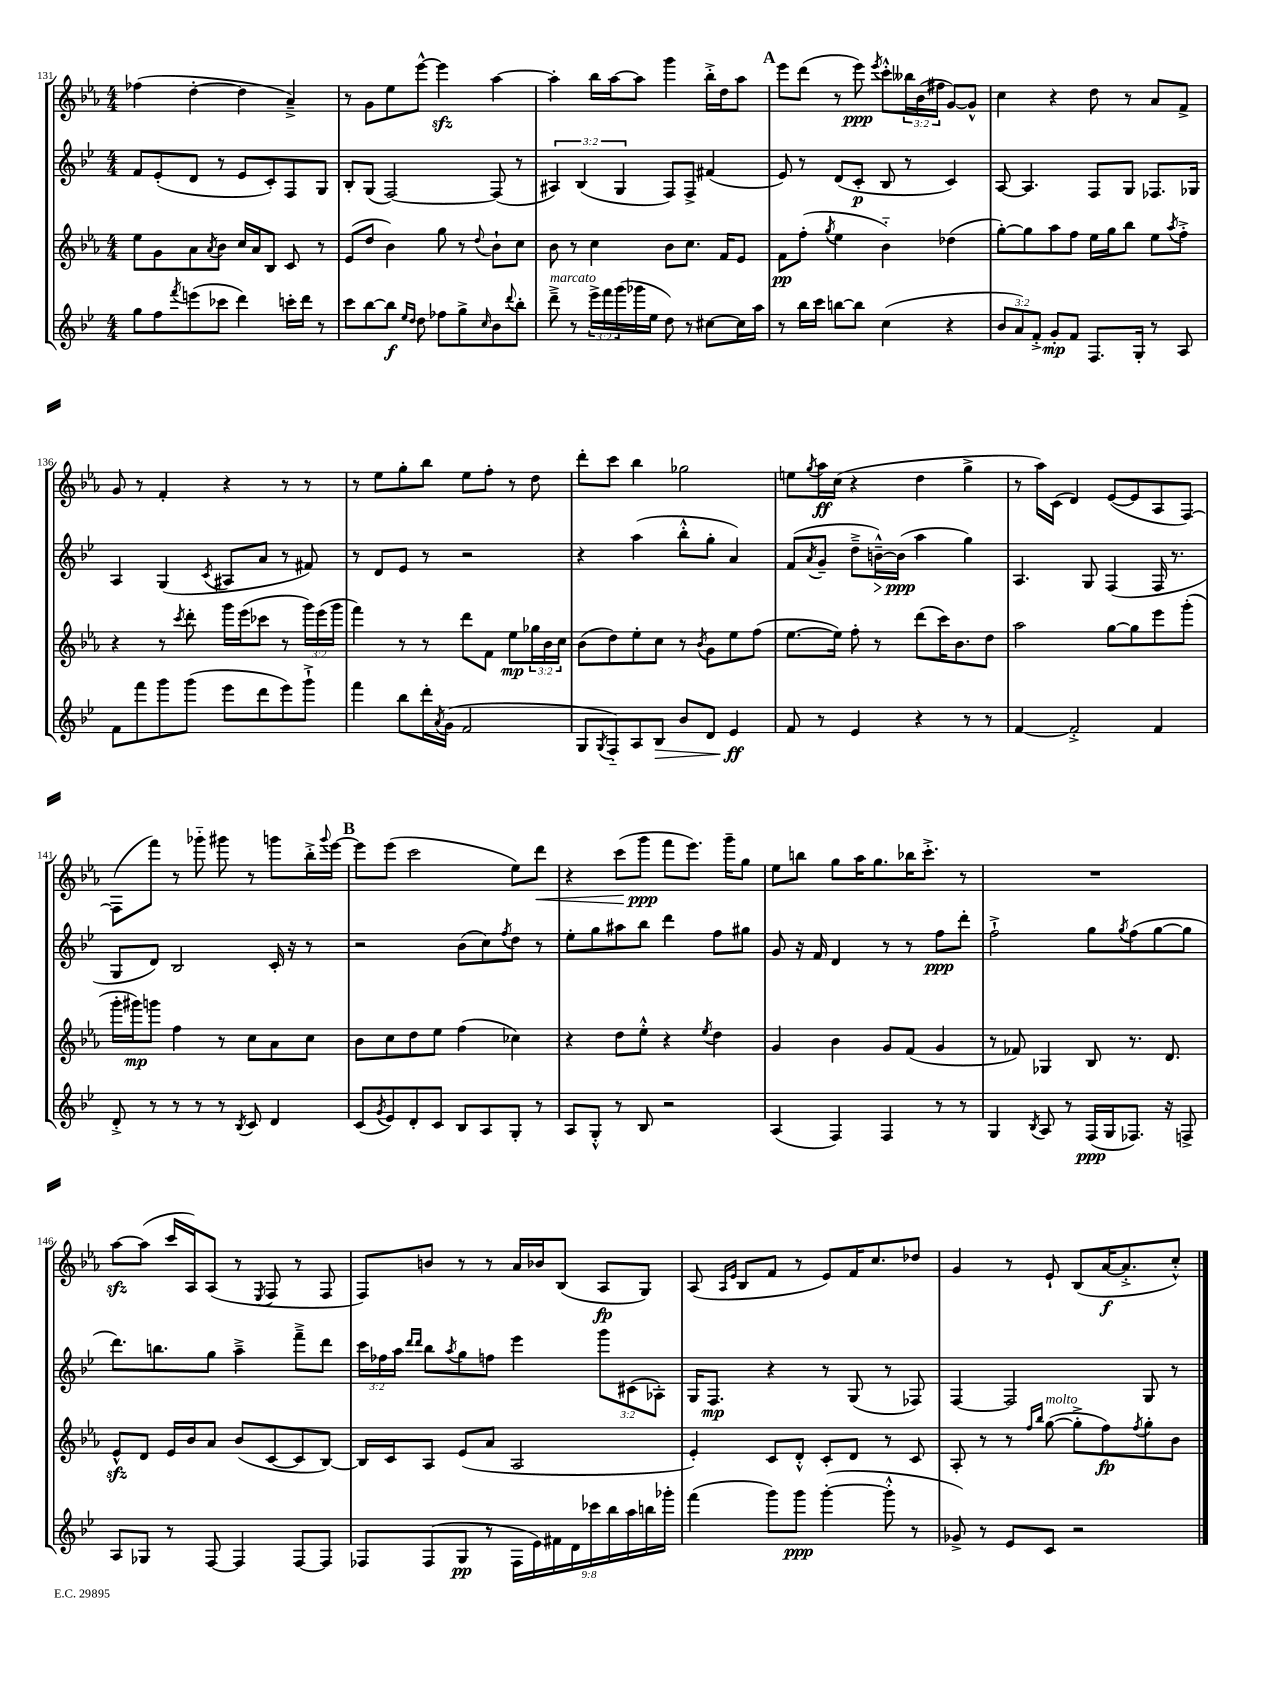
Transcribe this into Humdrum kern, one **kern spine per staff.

**kern	**kern	**kern	**kern
*staff4	*staff3	*staff2	*staff1
*clefG2	*clefG2	*clefG2	*clefG2
*k[b-e-]	*k[b-e-a-]	*k[b-e-]	*k[b-e-a-]
*M4/4	*M4/4	*M4/4	*M4/4
8gg\L	8ee-\L	8f/L	(4ff-\
8ff\	8g\	(8e-'/	.
8qfff/	.	.	.
(8eee\	8a-\	8d/J	[4dd'\
.	8qa-/	.	.
8ccc-\J	8b-\J	8r	.
4ddd\)	16cc/LL	8e-/L	4dd\]
.	16a-/J	.	.
.	8B-/J	8c'/)	.
16ccc'\LL	8c/	8F/	4a-~^/)
16ddd\JJ	.	.	.
8r	8r	8G/J	.
=	=	=	=
8ccc\L	(8e-/L	8B-'/L	8r
[8bb-\	8dd/J	(8G/J	8g\L
8bb-\]J	4b-\)	[2F/)	8ee-\
16qqee-/LL	.	.	.
16qqdd/JJ	.	.	.
8dd\	.	.	[8eee-^^\J
8ff-\L	8gg\	.	4eee-\]
8gg^\	8r	.	.
16qqcc/	8qqdd/	.	.
8b-\	8b-`\L	(8F/]	[4aa-\
8qqddd/	.	.	.
8bb-'\J	8cc\J	8r	.
=	=	=	=
8ddd~^\	8b-\	6A#/)	4aa-'\]
8r	8r	.	.
.	.	(6B-/	.
24eee-^\LL	4cc\	.	16bb-\LL
24fff\	.	.	.
.	.	.	[16aa-\J
(24ggg\	.	6G/	.
16ggg-\	.	.	8aa-\]J
16ee-\JJ	.	.	.
8dd\)	8b-\L	8F/L)	4ggg\
8r	8.cc\J	8F^/J	.
[8cc#\L	.	(4f#/	16bb-'^\LL
.	16f/LK	.	16dd\J
16cc#\]L	8e-/J	.	8aa-\J
16aa\JJ	.	.	.
=	=	=	=
8r	8f\L	8e-/)	8eee-\L
16bb-\LL	(8ff'\J	8r	(8ddd\J
16ccc\JJ	.	.	.
.	8qgg/	.	.
[8bb\L	4ee-\	(8d/L	8r
8bb\]J	.	8c'/J	8eee-\)
.	.	.	8qeee-/
(4cc\	4b-'~\)	8B-/	8ccc'^^\L
.	.	8r	24bb--\L
.	.	.	(24b-\
.	.	.	24ff#\JJ
4r	(4dd-\	4c/)	[8g/L)
.	.	.	8g^^/]J
=	=	=	=
12b-/L	[8gg'\L)	[8A/	4cc\
12a/)	.	.	.
.	8gg\]	4.A/]	.
12f'^/J	.	.	.
8g'/L	8aa-\	.	4r
8f/J	8ff\J	.	.
8.F/L	16ee-\LL	8F/L	8dd\
.	16gg\J	.	.
.	8bb-\J	8G/J	8r
16G'/Jk	.	.	.
8r	8ee-\L	8.F-/L	8a-/L
.	8qaa-/	.	.
8A/	8ff'^\J	.	8f^/J
.	.	16G-/Jk	.
=	=	=	=
8f\L	4r	4A/	8g/
8fff\	.	.	8r
8ggg\	8r	(4G/	4f'/
.	8qccc/	.	.
(8ggg\J	8ddd'\	.	.
.	.	8qc/	.
8eee-\L	16ggg\LL	8A#/L	4r
.	(16eee-\J	.	.
8ddd\	8ccc-\J	8a/J	.
8eee-\)	8r	8r	8r
8ggg`^\J	24ggg\LL)	8f#/)	8r
.	(24eee-\	.	.
.	24ggg\JJ	.	.
=	=	=	=
4fff\	4fff\)	8r	8r
.	.	8d/L	8ee-\L
8bb-\L	8r	8e-/J	8gg'\
16ddd'\L	8r	8r	8bb-\J
8qa/	.	.	.
(16g\JJ	.	.	.
2f/	8ddd\L	2r	8ee-\L
.	8f\J	.	8ff'\J
.	8ee-\L	.	8r
.	24gg-\L	.	8dd\
.	24b-\	.	.
.	24cc\JJ	.	.
=	=	=	=
8G/L	(8b-\L	4r	8ddd'\L
8qG/	.	.	.
8F'~/)	8dd\)	.	8ccc\J
8A/	8ee-'\	(4aa\	4bb-\
8B-/J	8cc\J	.	.
8b-/L	8r	8bb-'^^\L	2gg-\
.	8qb-/	.	.
8d/J	8g\L	8gg'\J	.
4e-/	8ee-\	4a/)	.
.	(8ff\J	.	.
=	=	=	=
8f/	[8.ee-\L	(8f/L	8ee\L
.	.	8qa/	8qgg/
8r	.	8g~/J	16aa-\L
.	16ee-\]Jk)	.	(16cc\JJ
4e-/	8ff'\	8dd~^\L	4r
.	8r	[16b~^^\L)	.
.	.	(16b\]JJ	.
4r	(8ddd\L	4aa\	4dd\
.	16ccc\K)	.	.
.	8.b-\	.	.
8r	.	4gg\)	4gg^\
8r	8dd\J	.	.
=	=	=	=
[4f/	2aa-\	4.A/	8r
.	.	.	16aa-\LL)
.	.	.	(16c\JJ
2f'^/]	.	.	4d/)
.	.	8G/	.
.	[8gg\L	(4F/	([8e-/L
.	8gg\]	.	8e-/]
4f/	8eee-\	16F/	8A-/
.	.	8.r	.
.	(8ggg'\J	.	[8F/J)
=	=	=	=
8d'^/	16ggg'\LL	8G/L	(8F\]L
.	16ggg#\J)	.	.
8r	8ggg\J	8d/J)	8fff\J)
8r	4ff\	2B-/	8r
8r	.	.	8ggg-'~\
8r	8r	.	8ggg#\
8qB-/	.	.	.
8c/	8cc\L	.	8r
4d/	8a-\	16c'/	8ggg\L
.	.	16r	.
.	8cc\J	8r	16bb-'^\L
.	.	.	8qqggg/
.	.	.	[16eee-\JJ
=	=	=	=
(8c/L	8b-\L	2r	8eee-\]L
8qg/	.	.	.
8e-/)	8cc\	.	(8eee-\J
8d'/	8dd\	.	2ccc\
8c/J	8ee-\J	.	.
8B-/L	(4ff\	(8b-\L	.
8A/	.	8cc\)	.
.	.	8qff/	.
8G'/J	4cc-\)	8dd\J	8ee-\L)
8r	.	8r	8ddd\J
=	=	=	=
8A/L	4r	8ee-'\L	4r
8G'^^/J	.	8gg\	.
8r	8dd\L	8aa#\	(8ccc\L
8B-/	8ee-'^^\J	8bb-\J	8ggg\J
2r	4r	4ddd\	8fff\L
.	.	.	8.eee-\J)
.	8qee-/	.	.
.	4dd\	8ff\L	.
.	.	.	16ggg~\LK
.	.	8gg#\J	8gg\J
=	=	=	=
(4A/	4g/	8g/	8ee-\L
.	.	16r	8bb\J
.	.	16f/	.
4F/)	4b-\	4d/	8gg\L
.	.	.	16aa-\K
.	.	.	8.gg\
4F/	8g/L	8r	.
.	(8f/J	8r	16bb-\K
.	.	.	8.ccc'^\J
8r	4g/	8ff\L	.
8r	.	8ddd'\J	8r
=	=	=	=
4G/	8r	2ff`^\	1r
.	8f-/)	.	.
8qB-/	.	.	.
8A/	4G-/	.	.
8r	.	.	.
(16F/LL	8B-/	8gg\L	.
16G/J	.	.	.
.	.	8qgg/	.
8.F-/J)	8.r	(8ff\	.
.	.	[8gg\	.
16r	8.d/	.	.
8F^/	.	8gg\]J	.
=	=	=	=
8A/L	8e-^^/L	8.ddd\L)	[8aa-\L
8G-/J	8d/J	.	(8aa-\]J
.	.	8.bb\	.
8r	16e-/LL	.	16ccc/LL
.	16b-/J	.	16A-/J)
[8F/	8a-/J	8gg\J	(8A-/J
4F/]	(8b-/L	4aa~^\	8r
.	.	.	8qE-/
.	[8c/	.	8F/
[8F/L	8c/]	8fff~^\L	8r
8F/]J	[8B-/J)	8ddd\J	8F/
=	=	=	=
8F-/L	16B-/]LL	24ccc\LL	8F/L)
.	.	24ff-\	.
.	16c/J	.	.
.	.	24aa\JJ	.
.	.	16qqddd/LL	.
.	.	16qqddd/JJ	.
(8F-/	8A-/J	8bb-\L	8b/J
.	.	8qaa/	.
8G/J	(8e-/L	8gg\	8r
8r	8a-/J	8ff\J	8r
18F-\LL	2A-/	4eee-\	16a-/LL
18e-\)	.	.	.
.	.	.	16b-/J
18f#\	.	.	.
.	.	.	(8B-/J
18d\	.	.	.
18ccc-\	.	.	.
.	.	12ggg\L	8A-/L
18bb-\	.	.	.
18aa\	.	(12c#\	.
.	.	.	8G/J)
18bb\	.	.	.
.	.	12A-'\J)	.
18ggg-'\JJ	.	.	.
=	=	=	=
(4fff\	4e-'/)	16G/LK	(8A-/
.	.	8.F/J	.
.	.	.	16qqA-/LL
.	.	.	16qqe-/JJ
.	.	.	8B-/L
8ggg\L)	8c/L	4r	8f/J
8ggg\J	8d'^^/J	.	8r
([4ggg'\	8c'/L	8r	8e-/L)
.	8d/J	(8G/	16f/K
.	.	.	8.cc/
8ggg'^^\]	8r	8r	.
8r	8c/	8F-/)	8dd-/J
=	=	=	=
8g-^/)	8A-'/	[4F/	4g/
8r	8r	.	.
8e-/L	8r	2F/]	8r
.	16qqff/LL	.	.
.	16qqbb-/JJ	.	.
8c/J	([8gg\	.	8e-`/
2r	8gg'^\]L	.	(8B-/L
.	8ff\)	.	[16a-/K
.	.	.	8.a-'^/]
.	8qff/	.	.
.	8gg'\	8G/	.
.	8b-\J	8r	8cc'^^/J)
==	==	==	==
*-	*-	*-	*-
